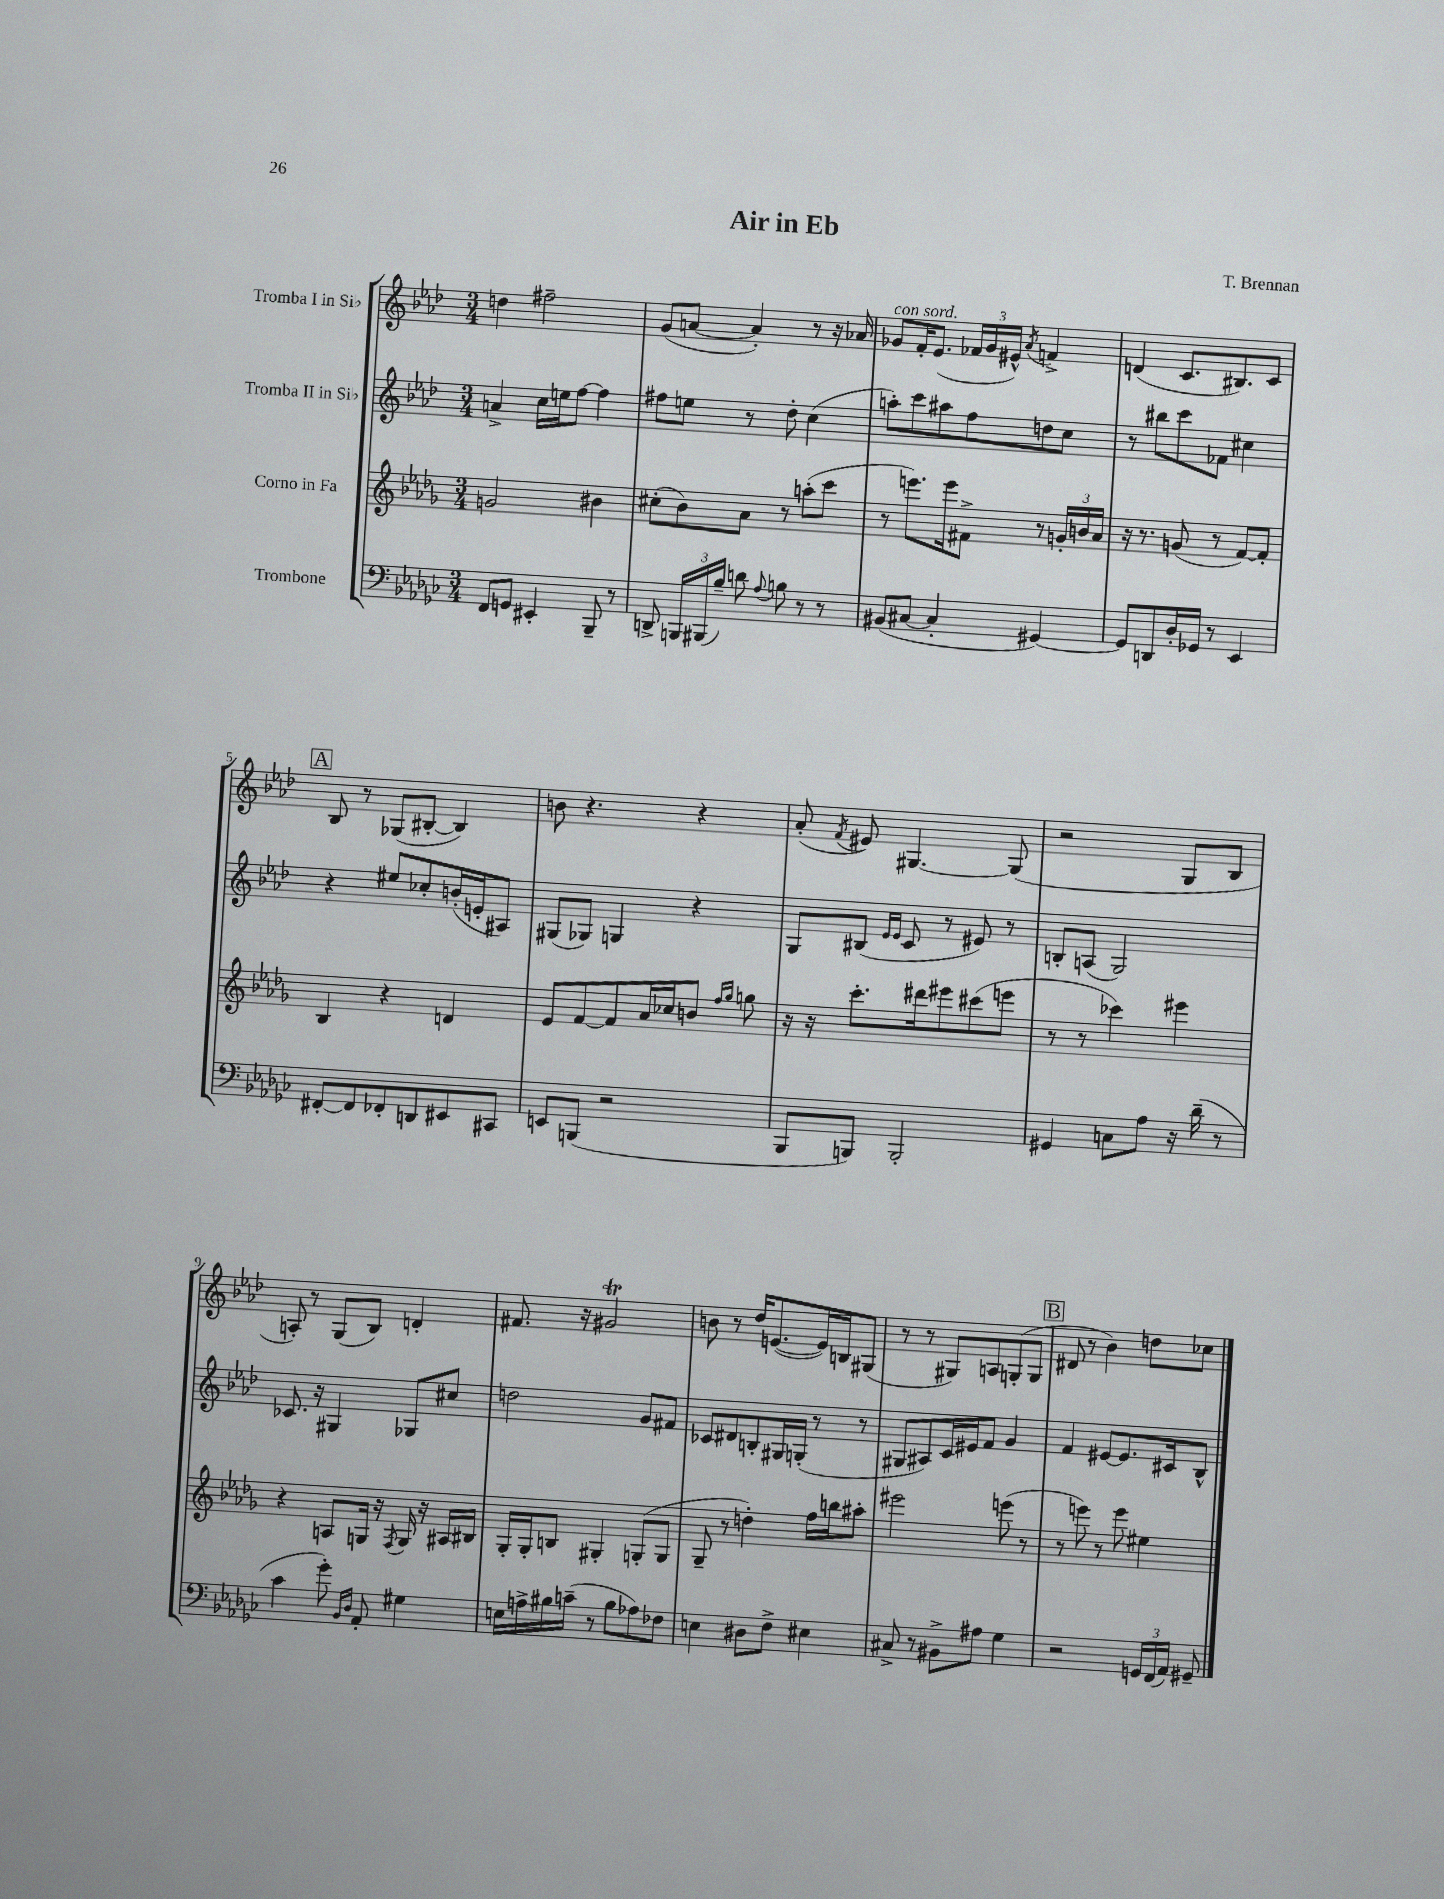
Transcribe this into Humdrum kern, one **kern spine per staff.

**kern	**kern	**kern	**kern
*staff4	*staff3	*staff2	*staff1
*clefF4	*clefG2	*clefG2	*clefG2
*k[b-e-a-d-g-c-]	*k[b-e-a-d-g-]	*k[b-e-a-d-]	*k[b-e-a-d-]
*M3/4	*M3/4	*M3/4	*M3/4
8FF	2g	4a^	4dd
8GG	.	.	.
4EE#'	.	16cc	2ff#~
.	.	16ee	.
.	.	[8ff	.
8BBB-~	4b#	4ff]	.
8r	.	.	.
=	=	=	=
8DD^	(8cc#'	8ff#	(8g
24BBB	8b-)	8ee	[8a
(24BBB#	.	.	.
24B-~)	.	.	.
8d	8a-	8r	4a'])
8qqA-	.	.	.
8B	8r	8dd-'	.
8r	(8aa'	(4cc	8r
8r	8ccc	.	16r
.	.	.	16a-
=	=	=	=
(8BB#	8r	8aa')	8g-
[8C#	8.eee)	8ccc	16f'
.	.	.	(8.e-
4C#']	.	8aa#	.
.	16eee	.	.
.	8f#^	8ff	24f-
.	.	.	24g-
.	.	.	24e#^^)
.	.	.	8qa-
[4GG#)	8r	8dd	4f^
.	24g'	8cc	.
.	24b	.	.
.	24a-	.	.
=	=	=	=
8GG#]	16r	8r	(4d
.	8.r	.	.
8DD	.	8bb#	.
16D-'	(8g	8ccc	8.c
16GG-	.	.	.
8r	8r	8f-	.
.	.	.	8.B#)
4EE-	[8f)	4cc#	.
.	8f']	.	8c
=	=	=	=
[8FF#'	4B-	4r	8B-
8FF#]	.	.	8r
8FF-'	4r	8ee#	(8G-
8DD	.	8cc-'	[8B#'
8EE#	4d	(16b'	4B#])
.	.	16e'	.
8CC#	.	8A#)	.
=	=	=	=
8EE	8e-	(8G#	8b
(8BBB	[8f	8G-)	4.r
2r	8f]	4G	.
.	16a-	.	.
.	16cc-	.	.
.	8b	4r	4r
.	16qqff	.	.
.	16qqgg-	.	.
.	8gg	.	.
=	=	=	=
8BBB-	16r	8G	(8a-'
.	16r	.	.
.	.	.	8qf
8BBB)	8.ccc'	(8B#	8e#)
.	.	16qqe-	.
.	.	16qqe-	.
2BBB'	.	8c	[4.G#
.	16ddd#	.	.
.	8eee#	8r	.
.	(8ccc#	8e#)	.
.	8eee	8r	(8G#]
=	=	=	=
4GG#	8r	8B'	2r
.	8r	(8A	.
8C	4ccc-)	2G)	.
8A-	.	.	.
16r	4eee#	.	8G
(16d-~	.	.	.
8r	.	.	8B-
=	=	=	=
4c-	4r	8.c-	8A')
.	.	.	8r
.	.	16r	.
8g-')	8A	4G#	(8G
16qqBB-	.	.	.
16qqD-	.	.	.
8AA-'	16G	.	8B-)
.	16r	.	.
.	8qF	.	.
4G#	16G	8G-	4d'
.	16r	.	.
.	16A#	8cc#	.
.	16B#	.	.
=	=	=	=
16E	16G-'	2dd	8.f#
16A^	16G-'	.	.
16B#	8B	.	.
(16c~	.	.	16r
8r	4G#'	.	2g#
8B#	.	.	.
8A-)	(8G'	8g	.
8F-	8G	8f#	.
=	=	=	=
4E	8G-~	8c-	8b
.	8r	8d#	8r
8D#	4dd')	8B'	16dd-
.	.	.	([8.e
8F^	.	16G#	.
.	.	(16G'	.
4E#	16ff	8r	16e])
.	16bb	.	16B
.	8aa#'	8r	(8G#
=	=	=	=
8C#^	2eee#	8G#	8r
8r	.	8A#)	8r
8BB#^	.	16c	8G#)
.	.	16e#	.
8A#	.	8f	8A
4G-	(8eee	4g	(8G'
.	8r	.	8G
=	=	=	=
2r	8r	4f	8d#
.	8eee)	.	8r
.	8r	[8e#	4b-)
.	8eee	8.e#]	.
24GG	4ee#	.	8dd
(24FF	.	.	.
.	.	16c#	.
24AA-)	.	.	.
8GG#~	.	8B-^^	8cc-
==	==	==	==
*-	*-	*-	*-
